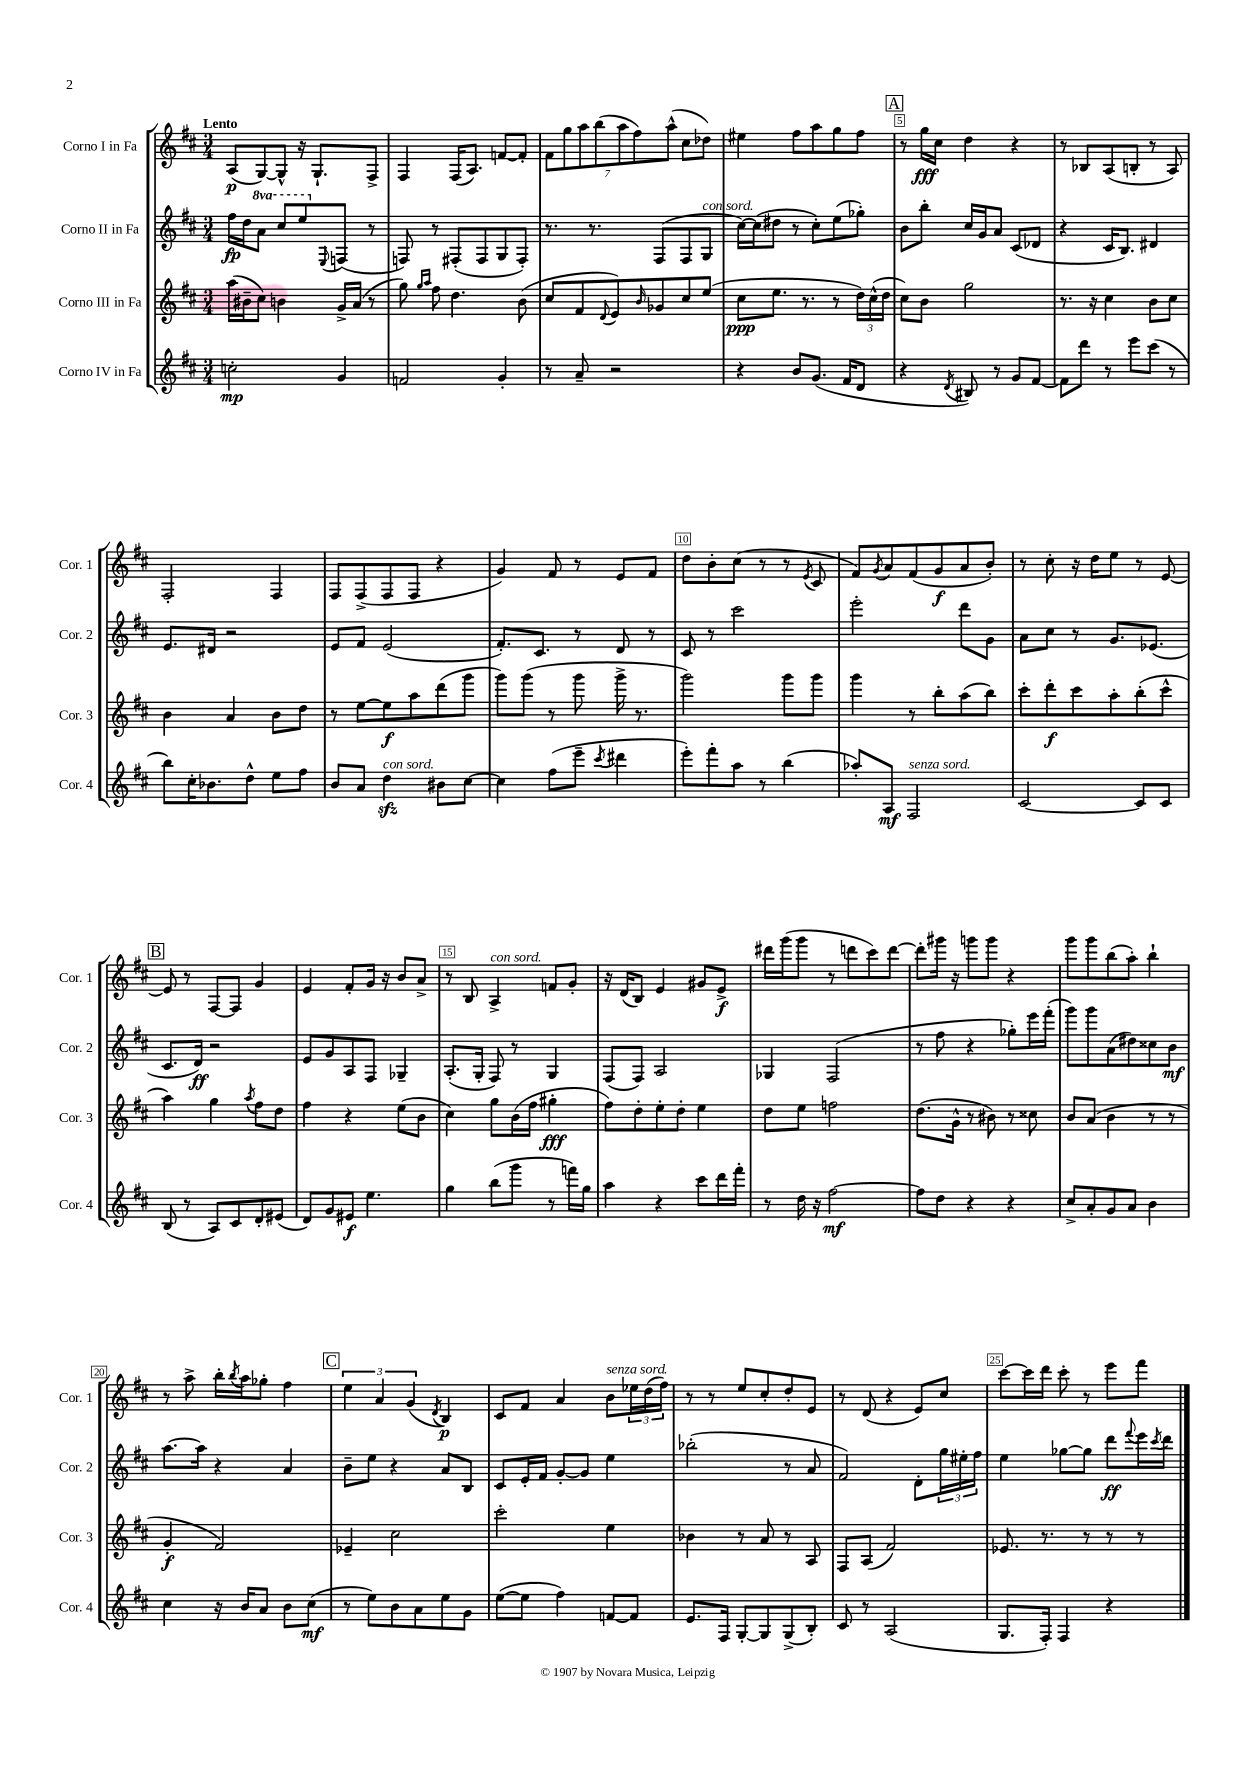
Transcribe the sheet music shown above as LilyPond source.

<<
\new StaffGroup <<
\new Staff = "s0" \with { instrumentName = "Corno I in Fa" shortInstrumentName = "Cor. 1" } {
    \clef treble \key d \major \numericTimeSignature \time 3/4 \tempo "Lento"
    a8\p( g8~) g8-^ r16 g8.-! fis8-> |
    fis4 fis16( a8.) f'8~ f'8-. |
    \tuplet 7/4 { fis'8 g''8 a''8 b''8( a''8 fis''8) a''8-^( } cis''8 des''8) |
    eis''4 fis''8 a''8 g''8 fis''8 |
    \mark \markup { \box "A" } r8 g''16\fff cis''16 d''4 r4 |
    r8 bes8 a8( b8-. r8 a8) |
    fis2-. fis4 |
    fis8 fis8->( fis8 fis8 r4 |
    g'4) fis'8 r8 e'8 fis'8 |
    d''8 b'8-. cis''8( r8 r8 \acciaccatura { e'8 } cis'8 |
    fis'8) \acciaccatura { g'8 } a'8 fis'8( g'8\f a'8 b'8-.) |
    r8 cis''8-. r16 d''16 e''8 r8 e'8~ |
    \mark \markup { \box "B" } e'8 r8 fis8~ fis8 g'4 |
    e'4 fis'8-. g'16 r16 b'8 a'8-> |
    r8 b8 a4->^\markup { \italic "con sord." } f'8 g'8-. |
    r16 d'16( b8) e'4 gis'8 e'8->\f |
    dis'''16 g'''16( g'''8 r8 d'''8 cis'''8) d'''8~ |
    d'''8-. gis'''16 r16 g'''8 g'''8 r4 |
    g'''8 g'''8 b''8( a''8-.) b''4-! |
    r8 a''8-> b''16-. \acciaccatura { b''8 } a''16 ges''8-. fis''4 |
    \mark \markup { \box "C" } \tuplet 3/2 { e''4 a'4 g'4( } \acciaccatura { d'8 } b4\p) |
    cis'8 fis'8 a'4 b'8^\markup { \italic "senza sord." } \tuplet 3/2 { ees''16 d''16( fis''16) } |
    r8 r8 e''8 cis''8-. d''8-. e'8 |
    r8 d'8( r4 e'8) cis''8 |
    cis'''8~ cis'''16 d'''16 cis'''8-. r8 e'''8 fis'''8 \bar "|." |
}
\new Staff = "s1" \with { instrumentName = "Corno II in Fa" shortInstrumentName = "Cor. 2" } {
    \clef treble \key d \major \numericTimeSignature \time 3/4 \set Staff.ottavationMarkups = #ottavation-simple-ordinals
    fis''16\fp d''16 \ottava #1 a''8 cis'''8 e'''8 \ottava #0 \appoggiatura { e8 } f8( r8 |
    f8) r8 fis8-.( fis8 g8 fis8-.) |
    r8. r8. fis8( fis8 g8^\markup { \italic "con sord." } |
    cis''16~) cis''16( dis''8 r8 cis''8-.) e''8( ges''8-.) |
    \mark \markup { \box "A" } b'8 b''8-. cis''16 g'16 a'8 cis'8( des'8 |
    r4 cis'16 b8.) dis'4 |
    e'8. dis'16 r2 |
    e'8 fis'8 e'2( |
    fis'8.-.) cis'8. r8 d'8 r8 |
    cis'8 r8 cis'''2 |
    e'''2-. d'''8 g'8 |
    a'8 cis''8 r8 g'8. ees'8.( |
    \mark \markup { \box "B" } cis'8. d'16\ff) r2 |
    e'8 g'8 a8 fis8 ges4-- |
    a8.-.( g16-. fis8) r8 g4 |
    fis8( fis8) a2 |
    ges4 fis2( |
    r8 fis''8 r4 ges''8-.) e'''16 fis'''16-.( |
    g'''8) g'''8 a'8( dis''8) cisis''8 b'8\mf |
    a''8.~ a''16 r4 a'4 |
    \mark \markup { \box "C" } b'8-- e''8 r4 a'8 b8 |
    cis'8 e'16-. fis'16 g'8~-. g'8 e''4 |
    bes''2-.( r8 a'8 |
    fis'2) d'8-. \tuplet 3/2 { g''16 eis''16-. fis''16 } |
    e''4 ges''8~ ges''8 d'''8\ff \appoggiatura { fis'''8 } e'''16 \acciaccatura { cis'''8 } d'''16 \bar "|." |
}
\new Staff = "s2" \with { instrumentName = "Corno III in Fa" shortInstrumentName = "Cor. 3" } {
    \clef treble \key d \major \numericTimeSignature \time 3/4
    a''16( bis'16-- cis''8) b'4 g'16-> a'16( r8 |
    g''8) \grace { g''16 a''16 } fis''8 d''4. b'8( |
    cis''8 fis'8 \appoggiatura { d'8 } e'8) \grace { b'16 } ges'8 cis''8 e''8( |
    cis''8\ppp e''8. r8. r8 \tuplet 3/2 { d''16) cis''16-^( d''16 } |
    \mark \markup { \box "A" } cis''8) b'8 g''2 |
    r8. r16 cis''4 b'8 cis''8 |
    b'4 a'4 b'8 d''8 |
    r8 e''8~ e''8\f a''8 d'''8( g'''8 |
    g'''8) g'''8( r8 g'''8 g'''16-> r8. |
    g'''2) g'''8 g'''8 |
    g'''4 r8 b''8-. a''8( b''8) |
    cis'''8-. d'''8-.\f cis'''8 a''8-. b''8-.( cis'''8-^ |
    \mark \markup { \box "B" } a''4) g''4 \acciaccatura { a''8 } fis''8 d''8 |
    fis''4 r4 e''8( b'8 |
    cis''4) g''8 b'16( fis''16 gis''4-.\fff |
    fis''8) d''8-. e''8-. d''8-. e''4 |
    d''8 e''8 f''2 |
    d''8.( g'16-^ r8 bis'8) r8 cisis''8 |
    b'8 a'8( b'4 r8 r8 |
    g'4-.\f fis'2) |
    \mark \markup { \box "C" } ees'4-- cis''2 |
    cis'''2-. e''4 |
    bes'4 r8 a'8 r8 a8 |
    fis8 a8( fis'2) |
    ees'8. r8. r8 r8 r8 \bar "|." |
}
\new Staff = "s3" \with { instrumentName = "Corno IV in Fa" shortInstrumentName = "Cor. 4" } {
    \clef treble \key d \major \numericTimeSignature \time 3/4
    c''2-.\mp g'4 |
    f'2 g'4-. |
    r8 a'8-- r2 |
    r4 b'8 g'8.( fis'16 d'8 |
    \mark \markup { \box "A" } r4 \acciaccatura { d'8 } bis8) r8 g'8 fis'8~ |
    fis'8 d'''8 r8 e'''8 cis'''8( r8 |
    b''8) cis''16-. bes'8. d''8-^ e''8 fis''8 |
    b'8 a'8 d''4\sfz^\markup { \italic "con sord." } bis'8 cis''8~ |
    cis''4 fis''8( e'''8-- \acciaccatura { cis'''8 } dis'''4 |
    e'''8-.) fis'''8-. a''8 r8 b''4( |
    aes''8-.) a8\mf fis2^\markup { \italic "senza sord." } |
    cis'2~ cis'8 cis'8 |
    \mark \markup { \box "B" } b8( r8 a8) cis'8 d'8-. eis'8( |
    d'8) g'8 eis'8\f e''4. |
    g''4 b''8( g'''8 r8 f'''16) g''16 |
    a''4 r4 cis'''8 d'''16 fis'''16-. |
    r8 d''16 r16 fis''2~\mf |
    fis''8 d''8 r4 r4 |
    cis''8-> a'8-. g'8 a'8 b'4 |
    cis''4 r16 b'16 a'8 b'8 cis''8\mf( |
    \mark \markup { \box "C" } r8 e''8) b'8 a'8 e''8 g'8 |
    e''8~( e''8 fis''4) f'8~ f'8 |
    e'8. fis16 g8~-. g8 g8->( b8-.) |
    cis'8 r8 a2( |
    g8. fis16-.) fis4 r4 \bar "|." |
}
>>
>>
\layout { \context { \Score \override BarNumber.break-visibility = ##(#f #t #t) barNumberVisibility = #(every-nth-bar-number-visible 5) \override BarNumber.stencil = #(make-stencil-boxer 0.1 0.3 ly:text-interface::print) } }
